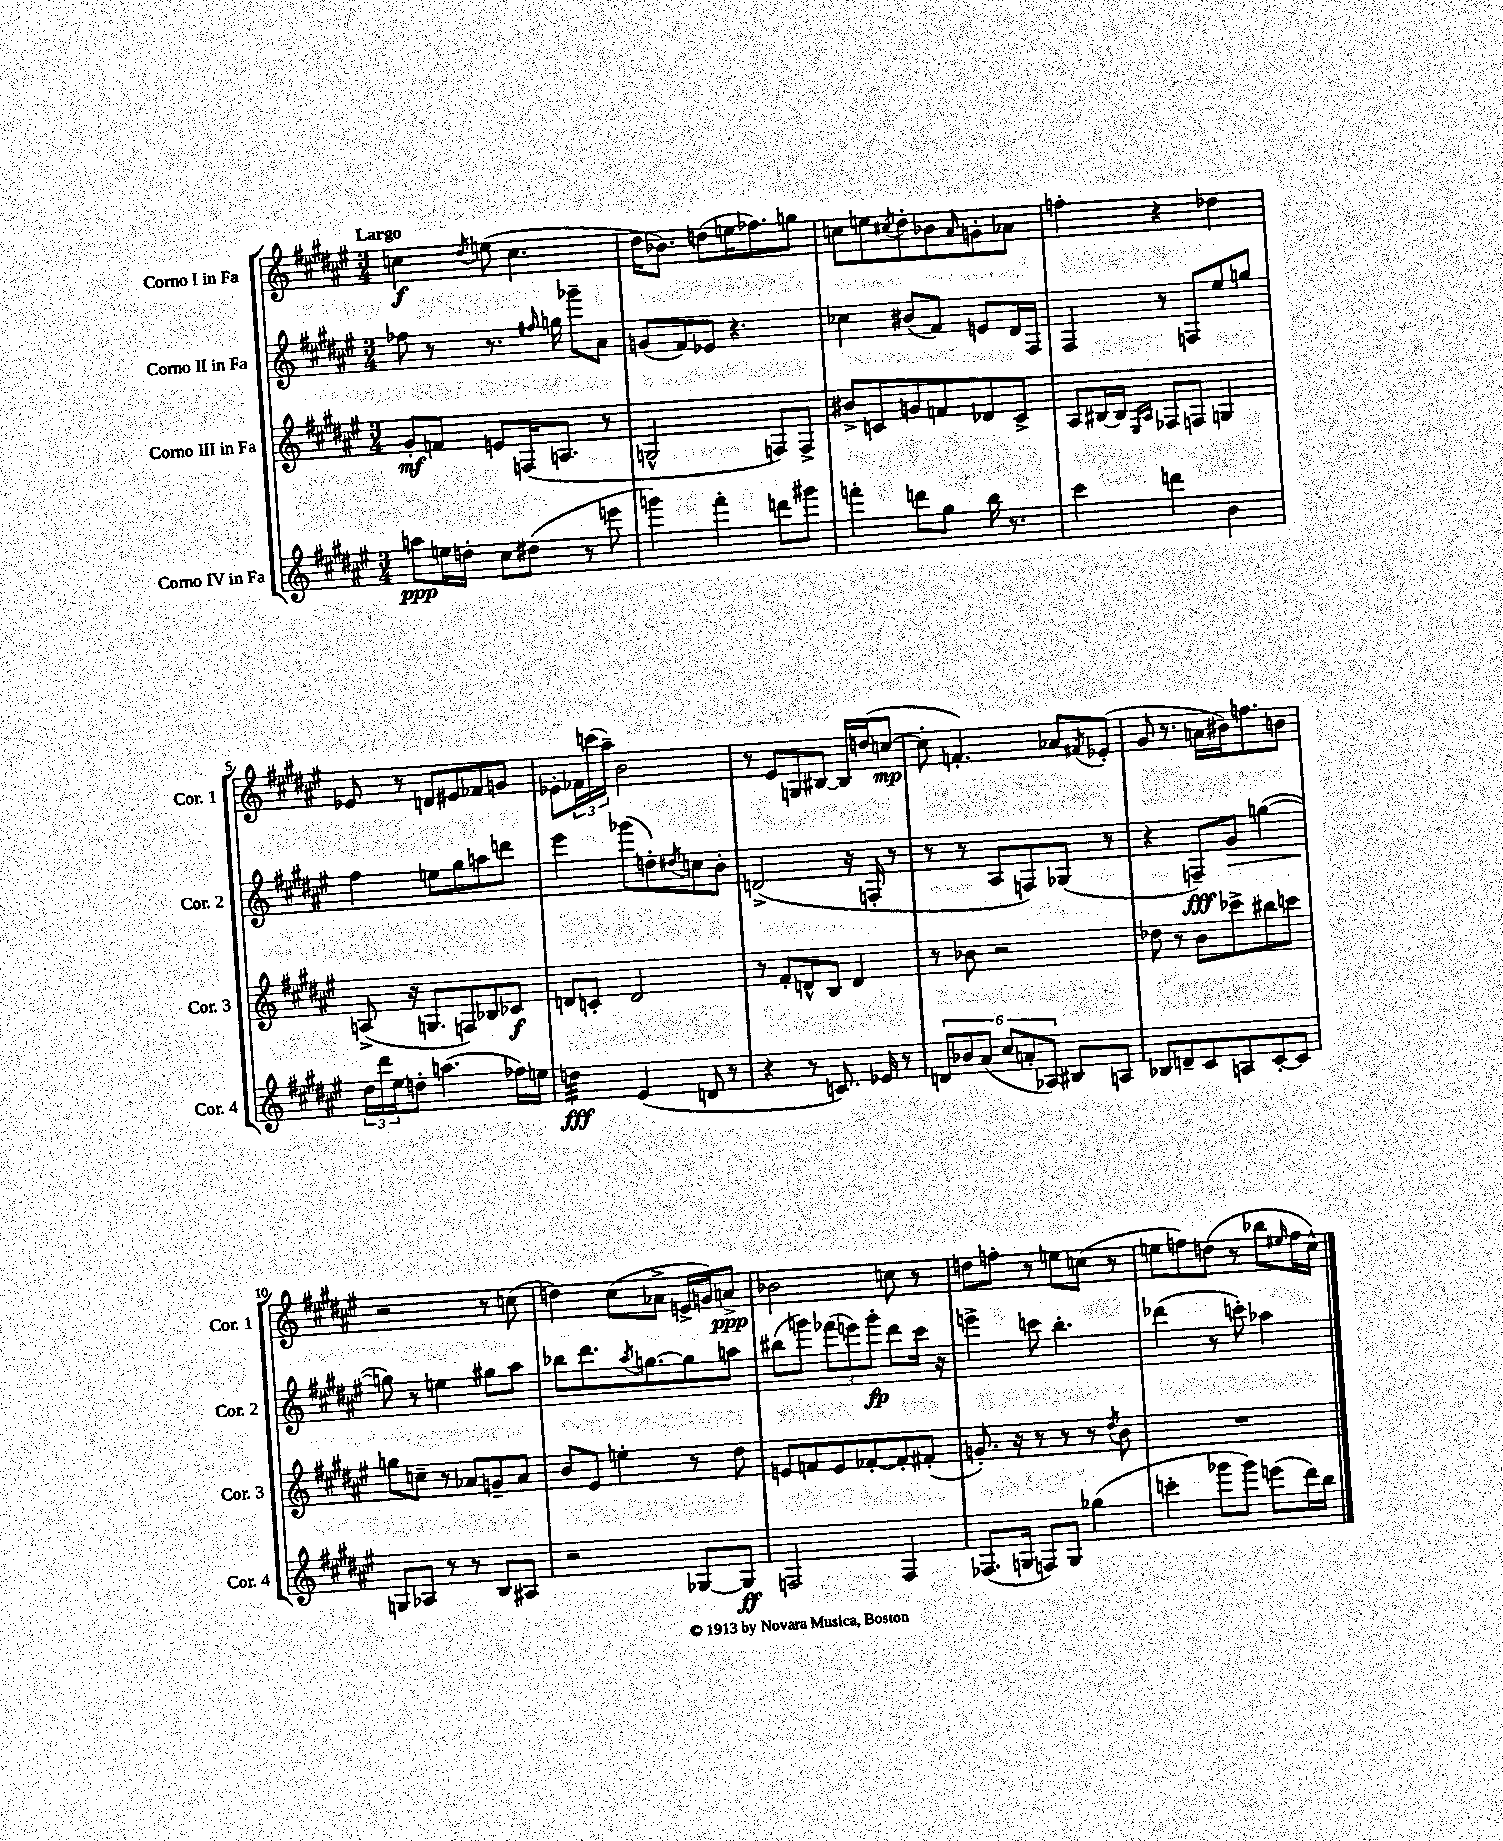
<<
\new StaffGroup <<
\new Staff = "s0" \with { instrumentName = "Corno I in Fa" shortInstrumentName = "Cor. 1" } {
    \clef treble \key fis \major \numericTimeSignature \time 3/4 \tempo "Largo"
    c''4\f \acciaccatura { dis''8 } e''8( c''4. |
    dis''16 bes'8.) d''8( e''16 fes''8.) g''8 |
    c''8 e''8 \acciaccatura { cis''8 } dis''8-. bes'8 \grace { ais'16 } g'8-. aes'8 |
    f''4-. r4 des''4 |
    ees'8 r8 d'8 eis'8 fes'8 g'8 |
    ees'8-. \tuplet 3/2 { fes'16 c'''16( ais''16--) } b'2 |
    r8 eis'8 g8 bis8~ bis16 d''16( c''8~\mp |
    c''8-. f'4.-.) aes'8 \acciaccatura { fis'8 } ees'8-.( |
    gis'8 r8. a'16 bis'16) f''8. b'8 |
    r2 r8 c''8( |
    d''4) cis''8( aes'8-> e'16-> g'16) a'8->\ppp |
    bes'2 c''8 r8 |
    d''8 f''8-. r8 e''8 c''8( r8 |
    e''8 f''8) d''8( r8 bes''8 \grace { eis''16 } f''16 cis''16-^) \bar "|." |
}
\new Staff = "s1" \with { instrumentName = "Corno II in Fa" shortInstrumentName = "Cor. 2" } {
    \clef treble \key fis \major \numericTimeSignature \time 3/4
    fes''8 r8 r8. \grace { fis''16 } g''16 ges'''8-- ais'8 |
    g'8( fis'8) ees'8 r4. |
    ces''4 bis'8( fis'8) e'8 dis'16 fis16 |
    fis4 r8 f8 eis''8 g''8 |
    fis''4 e''8 gis''8 a''8 d'''8 |
    eis'''4 ges'''8( d''8-.) \acciaccatura { dis''8 } c''8 b'8-. |
    d'2->( r16 f16-. r8 |
    r8 r8 ais8 f8) ges8( r8 |
    r4 f8--\fff) gis'8\> g''4~( |
    g''8\!) r8 e''4 gis''8 ais''8 |
    bes''8 dis'''8. \acciaccatura { ais''8 } g''8.~ g''8 a''8 |
    bis''8( g'''8) \tuplet 3/2 { fes'''8( e'''8) g'''8-.\fp } dis'''8 cis'''16 r16 |
    e'''4-> c'''8 b''4.-. |
    des'''4( r8 c'''8-.) aes''4 \bar "|." |
}
\new Staff = "s2" \with { instrumentName = "Corno III in Fa" shortInstrumentName = "Cor. 3" } {
    \clef treble \key fis \major \numericTimeSignature \time 3/4
    gis'8-.\mf f'8 e'8 f16( a8. r8 |
    g2-^ f8) f8-> |
    bis'8-> c'8 g'8 f'8 des'8 c'8-> |
    ais8 bis16~ bis16 \grace { eis16 ais16 } fes8 f8 g4 |
    a8->( r16 g8. f8) bes8 ces'8\f |
    d'8 c'8-. d'2 |
    r8 fis'8-. d'8-^ b8 d'4 |
    r8 bes'8 r2 |
    des''8 r8 b'8 ces'''8-> bis''8 c'''8 |
    g''8 c''8-- r8 aes'8 g'8-- aes'8 |
    b'8 eis'8 e''4-. r8 dis''8 |
    e'8 f'8 e'8 fes'8~-. fes'8-. fis'8-.( |
    g'8.-.) r16 r8 r8 r8 \acciaccatura { dis''8 } b'8 |
    R2. \bar "|." |
}
\new Staff = "s3" \with { instrumentName = "Corno IV in Fa" shortInstrumentName = "Cor. 4" } {
    \clef treble \key fis \major \numericTimeSignature \time 3/4
    a''8\ppp e''16 d''16-. cis''8 dis''8( r8 e'''8 |
    g'''4) fis'''4-. d'''8 gis'''8 |
    f'''4-. d'''8 gis''8 b''16 r8. |
    cis'''4 d'''4 b'4 |
    \tuplet 3/2 { dis''16 dis'''16 eis''16 } d''8-. a''4.( fes''16) e''16 |
    d''4:32\fff eis'4( d'8 r8 |
    r4 r8 c'8.) ees'16 r8 |
    \tuplet 6/4 { d'8 bes'8 ais'8( cis''8 a'8-. aes8) } bis8 a8 |
    bes8 d'8-- cis'8 a8 cis'8~-. cis'8 |
    g8 aes8 r8 r8 b8 ais8 |
    r2 ges8~ ges8\ff |
    f2 f4 |
    fes8.( g16 f8) g8 ges''4( |
    c'''4-. ges'''8 ges'''8) e'''8( dis'''16) b''16 \bar "|." |
}
>>
>>
